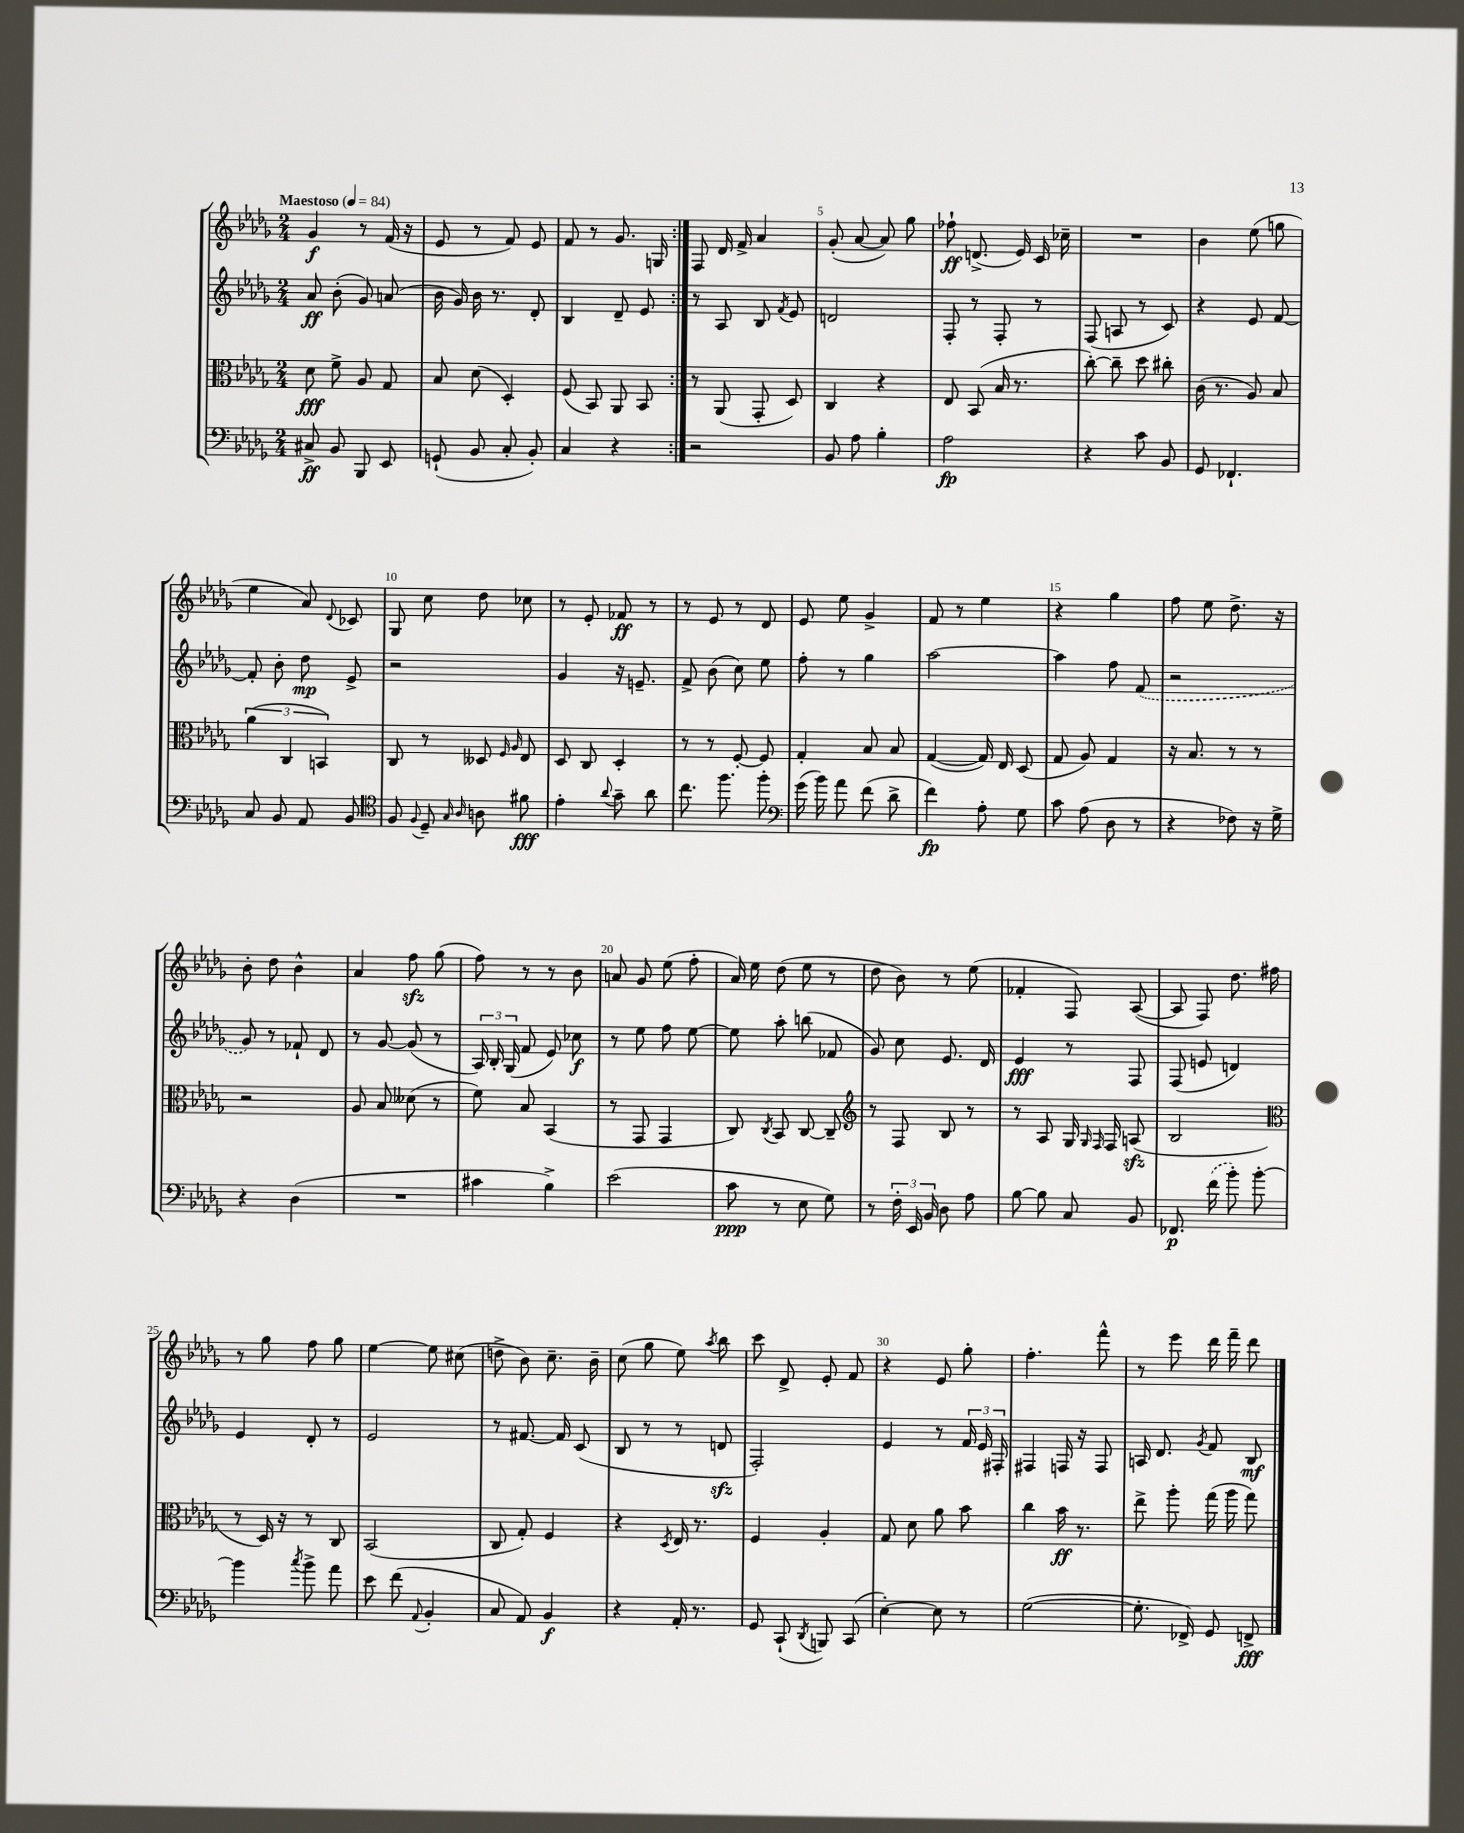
<<
\new StaffGroup <<
\new Staff = "s0" {
    \clef treble \key des \major \numericTimeSignature \time 2/4 \tempo "Maestoso" 4 = 84
    \autoBeamOff \repeat volta 2 { ges'4\f r8 f'16( r16 |
    ees'8 r8 f'8) ees'8 |
    f'8 r8 ges'8. g16 | }
    f8 des'16 f'16-> aes'4 |
    ges'8-.( aes'8~ aes'8) ges''8 |
    fes''8-!\ff d'8.->( ees'16) c'16 ces''16-- |
    R2 |
    bes'4 ees''8( g''8 |
    ees''4 aes'8) \appoggiatura { des'8 } ces'8 |
    ges8 c''8 des''8 ces''8 |
    r8 ees'8-. fes'8\ff r8 |
    r8 ees'8 r8 des'8 |
    ees'8 ees''8 ges'4-> |
    f'8 r8 ees''4 |
    r4 ges''4 |
    f''8 ees''8 des''8.-> r16 |
    bes'8-. des''8 bes'4-^ |
    aes'4 f''8\sfz ges''8( |
    f''8) r8 r8 bes'8 |
    a'8 ges'8 ees''8( f''8-. |
    aes'16) ees''16 des''8( ees''8 r8 |
    des''8 bes'8) r8 ees''8( |
    fes'4-. f8) aes8~( |
    aes8 f8) des''8. fis''16 |
    r8 ges''8 f''8 ges''8 |
    ees''4~ ees''8 cis''8( |
    d''8-> bes'8) c''8.-- bes'16-- |
    c''8( ges''8 ees''8) \acciaccatura { aes''8 } bes''8 |
    c'''8 des'8-> ees'8-. f'8 |
    r4 ees'8 ges''8-. |
    f''4.-. f'''8-^ |
    r8 ees'''8 des'''16 f'''16-- des'''8 \bar "|." |
}
\new Staff = "s1" {
    \clef treble \key des \major \numericTimeSignature \time 2/4
    \autoBeamOff \repeat volta 2 { aes'8\ff bes'8-.( ges'8) a'8( |
    bes'16 ges'16) bes'16 r8. des'8-. |
    bes4 des'8-- ees'8 | }
    r8 aes8 bes8 \acciaccatura { f'8 } ees'8 |
    d'2 |
    f8-. r8 f8-. r8 |
    f8( a8 r8 c'8) |
    r4 ees'8 f'8~ |
    f'8-. bes'8-. des''8\mp ees'8-> |
    r2 |
    ges'4 r16 e'8.-- |
    f'8-> bes'8( c''8) ees''8 |
    f''8-. r8 ges''4 |
    aes''2~ |
    aes''4 f''8 \once \slurDashed f'8( |
    r2 |
    ges'8) r8 fes'8-! des'8 |
    r8 ges'8~ ges'8( r8 |
    \tuplet 3/2 { aes16) bes16-. ges16( } f'8 ees'8) ces''8\f |
    r8 ees''8 f''8 ees''8~ |
    ees''8 aes''8-. b''8( fes'8 |
    ges'8) c''8 ees'8. des'16 |
    ees'4\fff r8 f8 |
    f8( e'8 d'4) |
    ees'4 des'8-. r8 |
    ees'2 |
    r8 fis'8.~ fis'16 c'8( |
    bes8 r8 r8 d'8\sfz |
    f2-.) |
    ees'4 r8 \tuplet 3/2 { f'16 ees'16 fis16-. } |
    fis4 f16 r16 f8 |
    a16 des'8. \acciaccatura { ges'8 } f'8 bes8\mf \bar "|." |
}
\new Staff = "s2" {
    \clef alto \key des \major \numericTimeSignature \time 2/4
    \autoBeamOff \repeat volta 2 { des'8\fff f'8-> aes8 ges8 |
    bes8 des'8( des4-.) |
    f8( bes,8) aes,8 bes,8 | }
    r8 aes,8( ges,8-. des8) |
    c4 r4 |
    ees8 bes,8( bes16 r8. |
    c''8~-.) c''8-- des''8 cis''8-. |
    c'16( r8. aes8) bes8 |
    \tuplet 3/2 { aes'4( c4 b,4) } |
    c8 r8 deses8 \grace { f16 aes16 } ees8 |
    des8 c8 des4-. |
    r8 r8 f8~-. f8 |
    ges4-. bes8 bes8 |
    ges4~( ges16) ees16 des8( |
    ges8 aes8) ges4 |
    r16 bes8. r8 r8 |
    r2 |
    aes8 bes8 deses'8( r8 |
    f'8) bes8 bes,4( |
    r8 ges,8 ges,4 |
    c8) \acciaccatura { c8 } bes,8 c8~ c8-- |
    \clef treble r8 f8 bes8 r8 |
    r8 aes8 ges16 \grace { ges16 f16 } f16 a8\sfz( |
    bes2 |
    \clef alto r8 des16) r16 r8 c8 |
    bes,2( |
    c8 ges8-.) f4 |
    r4 \acciaccatura { des8 } ees16 r8. |
    f4 aes4-. |
    ges8 des'8 aes'8 bes'8 |
    c''4 bes'16\ff r8. |
    ees''8-> aes''8-. ges''16( aes''16 ges''8) \bar "|." |
}
\new Staff = "s3" {
    \clef bass \key des \major \numericTimeSignature \time 2/4
    \autoBeamOff \repeat volta 2 { cis8->\ff bes,8 bes,,8 ees,8 |
    g,8-!( bes,8 c8-. bes,8-.) |
    c4 r4 | }
    r2 |
    bes,8 aes8 bes4-. |
    aes2\fp |
    r4 c'8 bes,8 |
    ges,8 fes,4.-! |
    c8 bes,8 aes,8 bes,8 |
    \clef tenor f8 \appoggiatura { f8 } des8-- \grace { ges16 aes16 } a8 fis'8\fff |
    ees'4-. \appoggiatura { aes'8 } ges'8-- aes'8 |
    c''8. f''8. f''8-. |
    \clef bass ges'16( bes'16) aes'8 f'8( des'8-> |
    f'4\fp) aes8-. ges8 |
    c'8 aes8( des8 r8 |
    r4 fes8) r16 ges16-> |
    r4 des4( |
    R2 |
    cis'4 bes4->) |
    ees'2( |
    c'8\ppp r8 ees8 ges8) |
    r8 \tuplet 3/2 { f16-. ees,16 bes,16 } des8 aes8 |
    bes8~ bes8 c8 bes,8 |
    fes,8.\p \once \slurDashed f'16( bes'8-.) bes'8~-. |
    bes'4 \acciaccatura { c''8 } bes'8-> aes'8 |
    ees'8 f'8( \appoggiatura { aes,8 } bes,4-. |
    c8 aes,8) bes,4\f |
    r4 aes,16-. r8. |
    ges,8 c,8-!( \acciaccatura { des,8 } b,,8) c,8( |
    ees4~-.) ees8 r8 |
    ges2~( |
    ges8.-. fes,16->) ges,8 f,8->\fff \bar "|." |
}
>>
>>
\layout { \context { \Score \override BarNumber.break-visibility = ##(#f #t #t) barNumberVisibility = #(every-nth-bar-number-visible 5) } }
